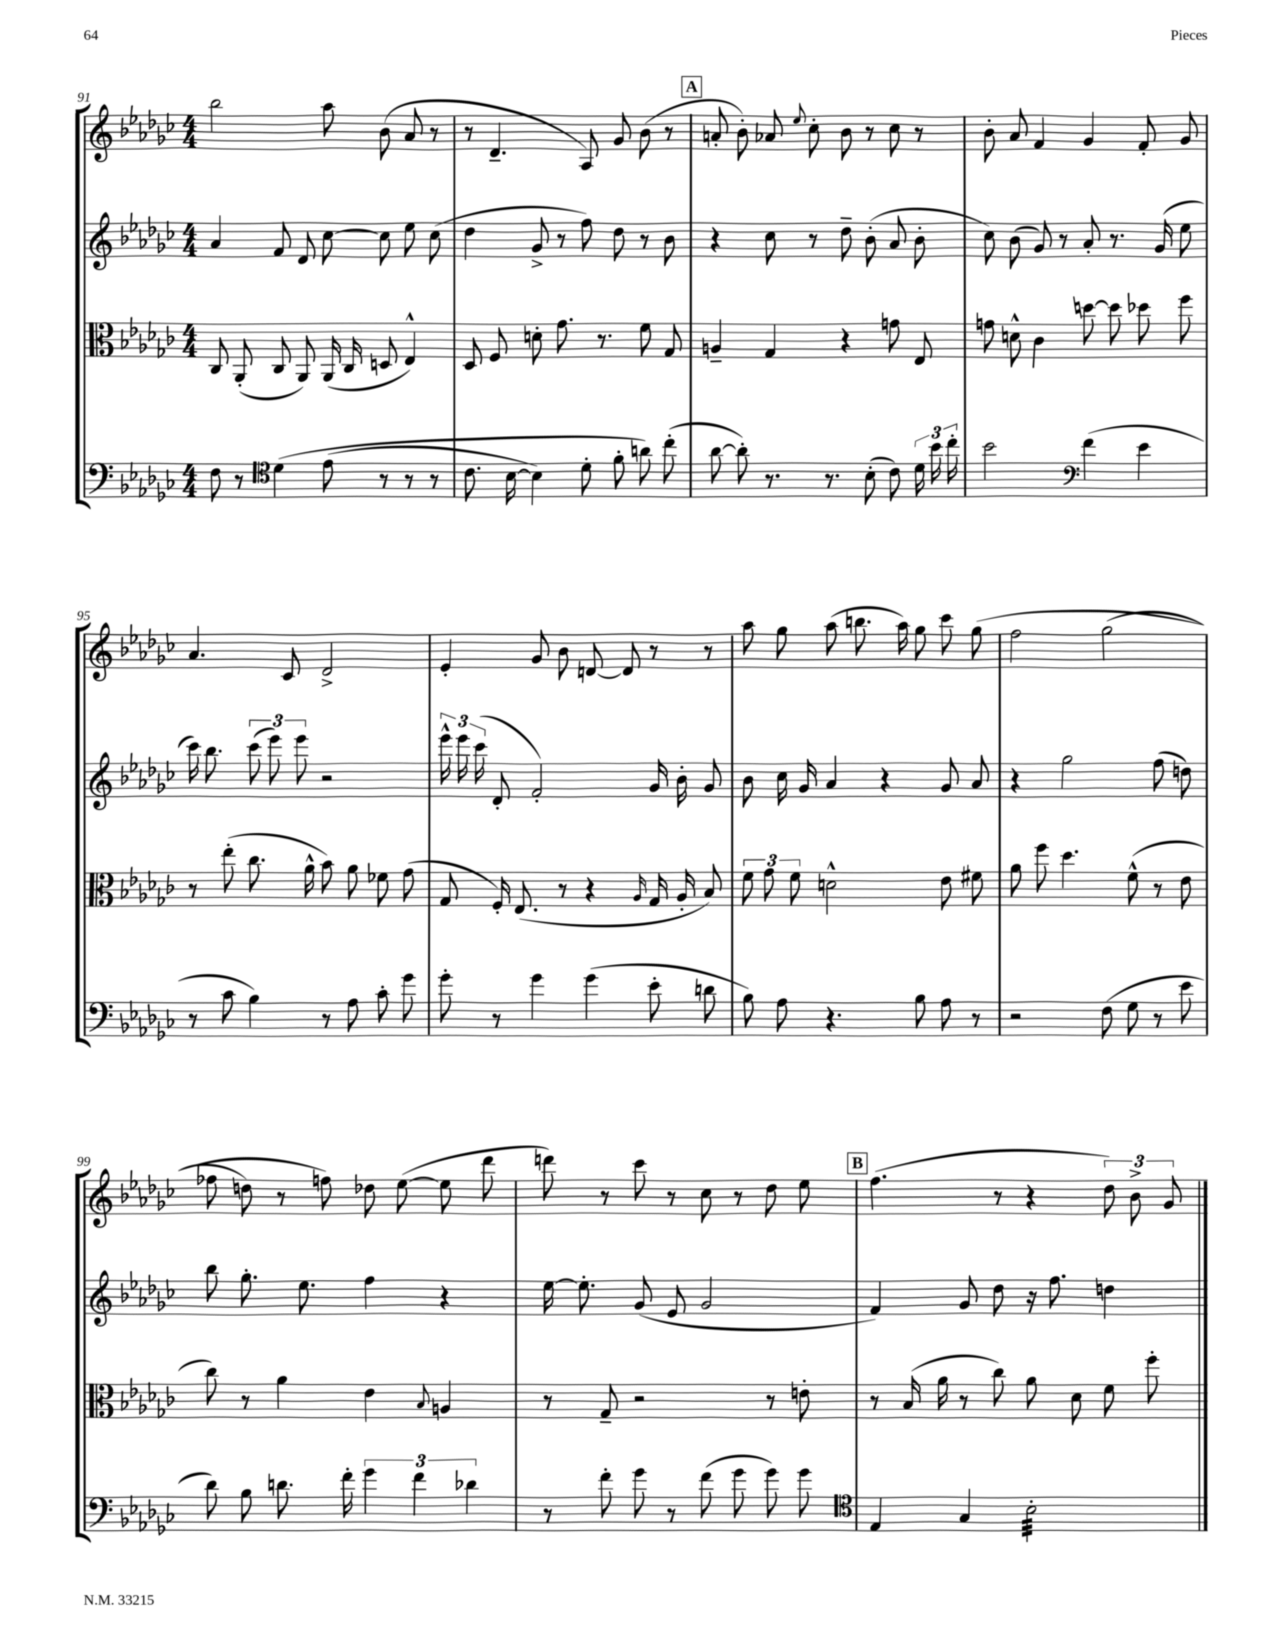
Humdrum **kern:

**kern	**kern	**kern	**kern
*staff4	*staff3	*staff2	*staff1
*clefF4	*clefC3	*clefG2	*clefG2
*k[b-e-a-d-g-c-]	*k[b-e-a-d-g-c-]	*k[b-e-a-d-g-c-]	*k[b-e-a-d-g-c-]
*M4/4	*M4/4	*M4/4	*M4/4
8F\	8C-/	4a-/	2bb-\
8r	(8AA-'/	.	.
*clefC4	*	*	*
&(4d-\	8C-/	8f/	.
.	8AA-/)	8d-/	.
(8e-\	(16AA-/	[8cc-\	8aa-\
.	16C-/	.	.
8r	8D/	8cc-\]	(8b-\
8r	4E-^^/)	8ee-\	8a-/
8r	.	(8cc-\	8r
=	=	=	=
8.c-\	8D-/	4dd-\	8r
.	8F/	.	4.d-~/
[16B-\	.	.	.
4B-\])	8d'\	8g-^/	.
.	8.g-\	8r	.
8d-'\	.	8ff\)	8A-/)
.	8.r	.	.
8f'\	.	8dd-\	8g-/
8a\&)	8f\	8r	(8b-\
(8cc-'\	8G-/	8b-\	8r
=	=	=	=
[8a-\	4A~/	4r	8a'/
8a-'\])	.	.	8b-'\)
8.r	4G-/	8cc-\	8a-/
.	.	.	8qqee-/
.	.	8r	8cc-'\
8.r	.	.	.
.	4r	8dd-~\	8b-\
(8B-'\	.	(8b-'\	8r
8c-\)	8g\	8a-/	8cc-\
24d-\	8E-/	8b-'\	8r
24b-\	.	.	.
24cc-'\	.	.	.
=	=	=	=
2b-\	8g\	8cc-\)	8b-'\
.	8d^^\	(8b-\	8a-/
.	4c-\	8g-/)	4f/
.	.	8r	.
*clefF4	*	*	*
(4f\	[8dd\	8a-'/	4g-/
.	8dd\]	8.r	.
4e-\	8dd-\	.	8f'/
.	.	(16g-/	.
.	8ff\	8ee-\	8g-/
=	=	=	=
8r	8r	16ccc-\)	4.a-/
.	.	8.bb-\	.
8c-\	(8ee-'\	.	.
4B-\)	8.cc-\	(12ccc-\	.
.	.	12eee-\)	.
.	.	.	8c-/
.	.	12eee-\	.
.	16a-^^\	.	.
8r	8b-\)	2r	2d-^/
8A-\	8a-\	.	.
8c-'\	8f-\	.	.
8g-\	(8g-\	.	.
=	=	=	=
8g-'\	8G-/	24eee-^^\	4e-'/
.	.	24eee-\	.
.	.	(24ccc-\	.
8r	16F'/)	8d-'/	.
.	(8.E-/	.	.
4g-\	.	2f'/)	8g-/
.	8r	.	8b-\
(4g-\	4r	.	[8d/
.	.	.	8d/]
.	16qqA-/	.	.
8e-'\	16G-/	16g-/	8r
.	16A-'/	16b-'\	.
8d\	8B-/)	8g-/	8r
=	=	=	=
8B-\)	12f\	8b-\	8aa-\
.	12g-\	.	.
8A-\	.	16cc-\	8gg-\
.	12f\	.	.
.	.	16g-/	.
4.r	2d^^\	4a-/	(8aa-\
.	.	.	8.bb\
.	.	4r	.
.	.	.	16aa-\)
8B-\	.	.	8gg-\
8A-\	8e-\	8g-/	8ccc-\
8r	8f#\	8a-/	&(8gg-\
=	=	=	=
2r	8a-\	4r	2ff\
.	8ff\	.	.
.	4.dd-\	2gg-\	.
(8F\	.	.	(2gg-\
8G-\	(8f^^\	.	.
8r	8r	(8ff\	.
8e-\	8e-\	8dd\)	.
=	=	=	=
8d-\)	8cc-\)	8bb-\	8ff-\
8B-\	8r	8.gg-'\	8dd\)
8.d\	4a-\	.	8r
.	.	8.ee-\	.
.	.	.	8ff\&)
16f'\	.	.	.
6g-\	4e-\	4ff\	8dd-\
.	.	.	([8ee-\
6f\	.	.	.
.	8qqB-/	.	.
.	4A/	4r	8ee-\]
6d-\	.	.	.
.	.	.	8ddd-\
=	=	=	=
8r	8r	[16ee-\	8ddd\)
.	.	8.ee-'\]	.
8f'\	8G-~/	.	8r
8g-\	2r	(8g-/	8ccc-\
8r	.	8e-/	8r
(8f\	.	2g-/	8cc-\
8g-\	.	.	8r
8g-\)	8r	.	8dd-\
8g-\	8e'\	.	8ee-\
=	=	=	=
*clefC4	*	*	*
4E-/	8r	4f/)	(4.ff\
.	(16B-/	.	.
.	16a-\	.	.
4G-/	8r	8g-/	.
.	8cc-\)	8dd-\	8r
2B-'\	8a-\	16r	4r
.	.	8.ff\	.
.	8d-\	.	.
.	8f\	4dd\	12dd-\)
.	.	.	12b-^\
.	8ff'\	.	.
.	.	.	12g-/
==	==	==	==
*-	*-	*-	*-
